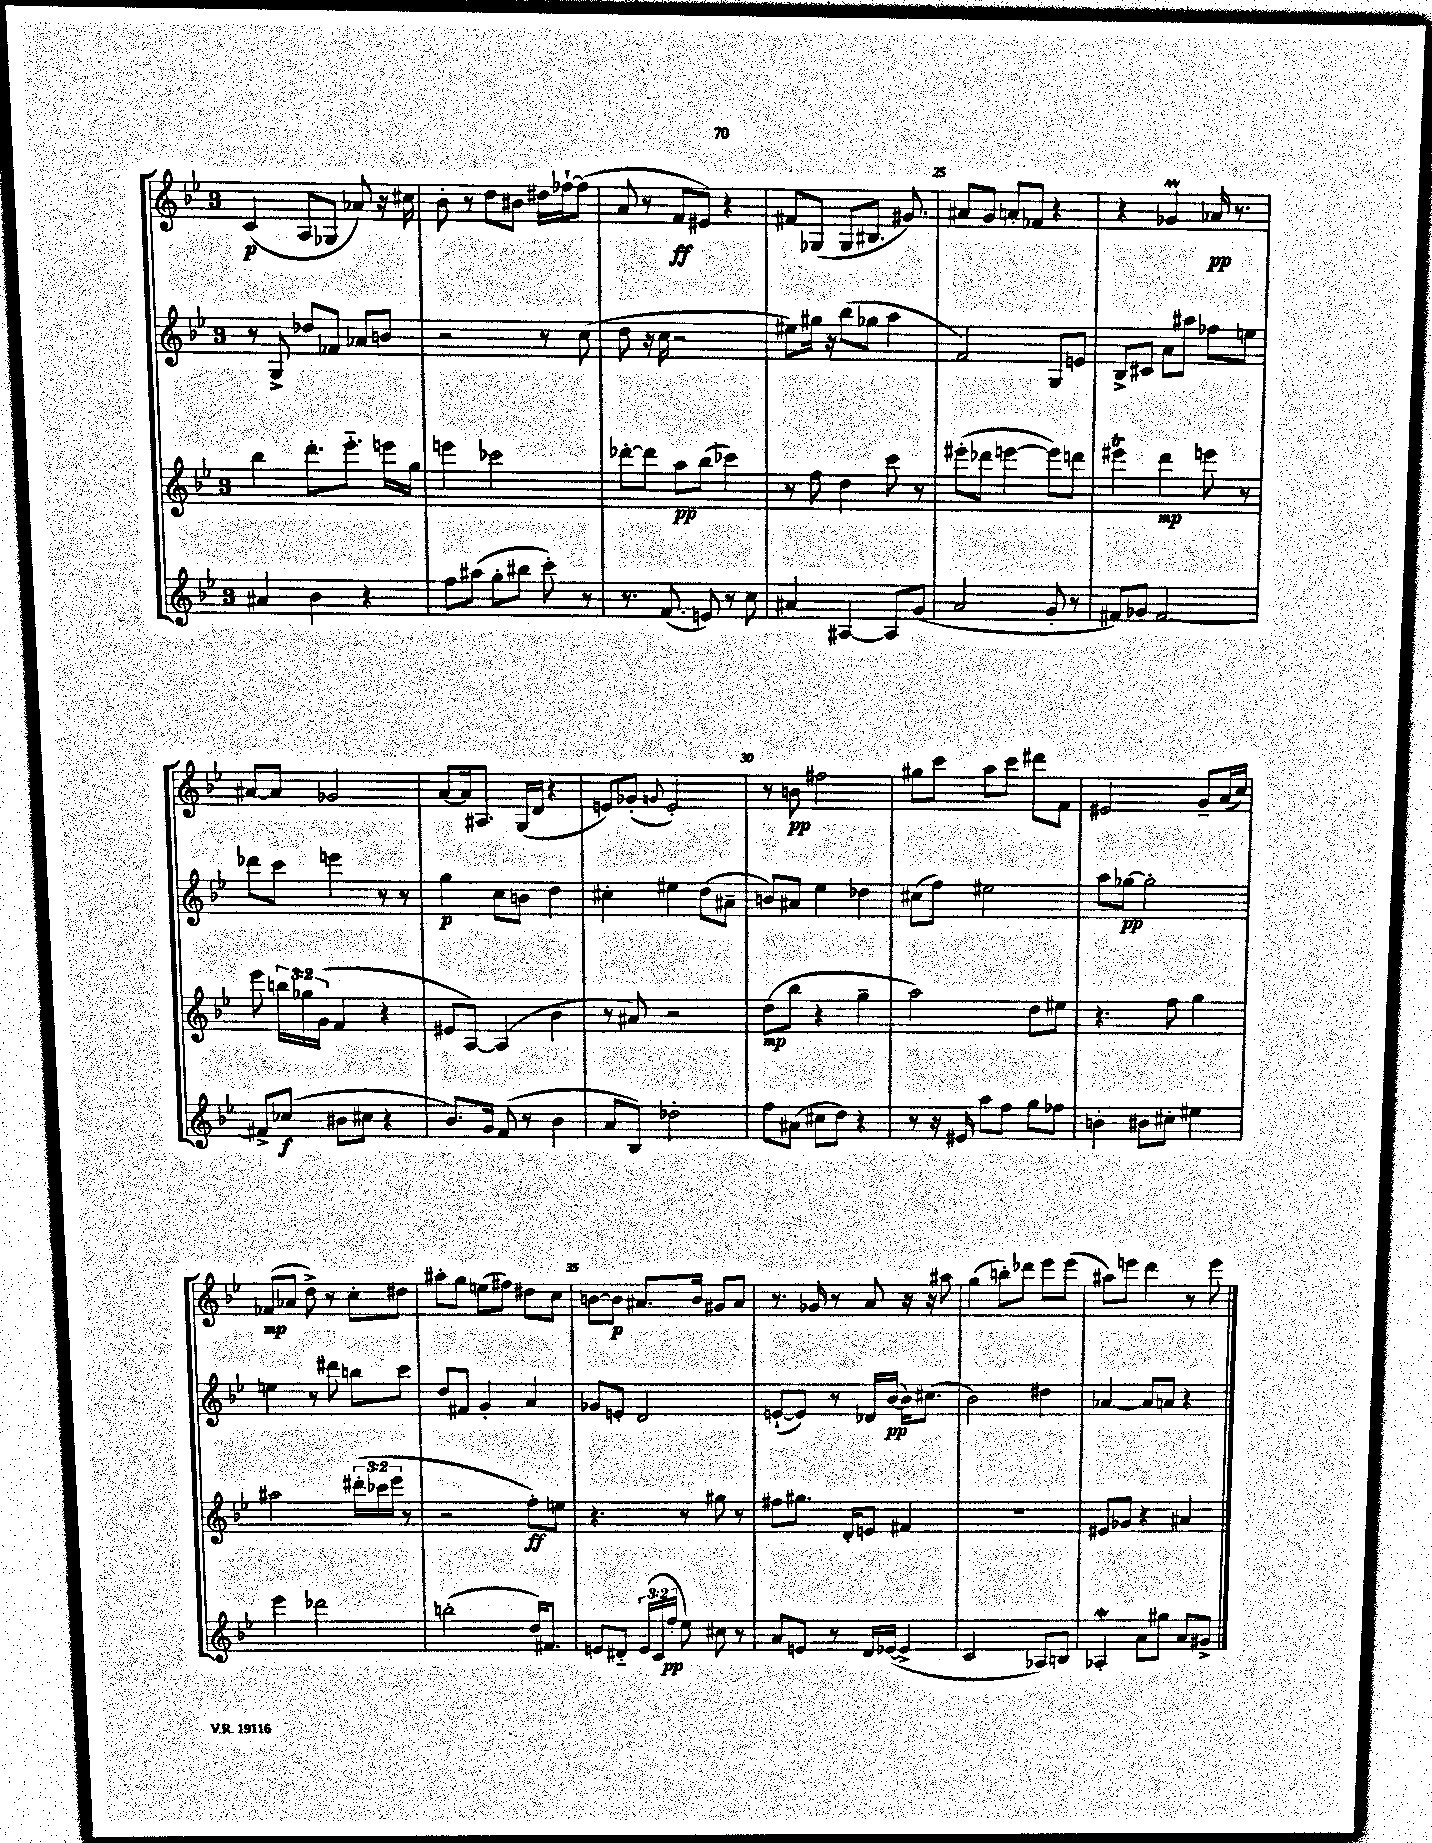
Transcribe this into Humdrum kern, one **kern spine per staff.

**kern	**kern	**kern	**kern
*staff4	*staff3	*staff2	*staff1
*clefG2	*clefG2	*clefG2	*clefG2
*k[b-e-]	*k[b-e-]	*k[b-e-]	*k[b-e-]
*M3/4	*M3/4	*M3/4	*M3/4
4a#	4bb-	8r	(4c
.	.	8G^	.
4b-	8.ddd'	8dd-	8A
.	.	8f-	8G-
.	8.eee-'~	.	.
4r	.	8a-	8a-)
.	16eee	8b	16r
.	16gg	.	16cc#
=	=	=	=
8ff	4eee	2r	8b-'
(8aa#	.	.	8r
8gg'	2ccc-	.	8dd
8bb#	.	.	8b#
8ccc')	.	8r	16dd#
.	.	.	[16ff-`
8r	.	(8cc	(8ff-]
=	=	=	=
8.r	[8ddd-'	8dd	8a
.	8ddd-]	16r	8r
(8.f	.	16cc	.
.	8aa	2r	8f
8e)	(8bb-	.	8e#)
8r	4ccc-)	.	4r
8cc	.	.	.
=	=	=	=
4a#	8r	8ee#)	8f#
.	8ff	16gg#	(8G-
.	.	16r	.
[4A#	4dd	(8bb-	8G-
.	.	8gg-	8.B#
8A#]	8ccc	4aa	.
.	.	.	8.g#)
(8g	8r	.	.
=	=	=	=
2a	(8eee#'	2f)	8a#
.	8ddd-	.	8g
.	[4eee	.	8a'
.	.	.	8f-
8g'	8eee])	8G	4r
8r	8ddd	8e	.
=	=	=	=
8f#)	4eee#	8B-^	4r
8g-	.	8c#	.
[2f#	4ddd	8a	4g-
.	.	8aa#	.
.	8eee	8ff-	16a-
.	.	.	8.r
.	8r	8ee	.
=	=	=	=
8f#^]	8eee-	8ddd-	[8a#
(8cc-	24bb	8ccc	8a#]
.	24gg-	.	.
.	(24g	.	.
8b#	4f	4eee	2g-
8cc#	.	.	.
4r	4r	8r	.
.	.	8r	.
=	=	=	=
8.b-)	8e#	4gg	[8a
.	[8A)	.	16a]
16g	.	.	8.A#
(8f	(4A]	8cc	.
8r	.	8b	(16G
.	.	.	16d
4b-	4b-	4dd	4r
=	=	=	=
8a	8r	4cc#'	8e)
8B-)	8a#)	.	(8g-'
.	.	.	8qqg
2dd-'	2r	4ee#	2e')
.	.	(8dd	.
.	.	8a#~	.
=	=	=	=
8ff	(8dd	8b)	8r
(8a#	8bb-	8a#	8b
8cc#	4r	4ee-	2ff#
8dd)	.	.	.
4r	4gg~	4dd-	.
=	=	=	=
8r	2aa)	(8cc#	8gg#
16r	.	8ff)	8ccc
16e#	.	.	.
8aa	.	2ee#	8aa
8ff	.	.	8ccc
8gg	8dd	.	8ddd#
8ff-	8ee#	.	8f
=	=	=	=
4b'	4.r	8aa	2e#
.	.	[8gg-	.
8b#	.	2gg-']	.
8cc#'	8ff	.	.
4ee#	4gg	.	8g~
.	.	.	(16a
.	.	.	16cc)
=	=	=	=
4eee-	2aa#	4ee	(8f-
.	.	.	8a-
2ddd-	.	8r	8dd^)
.	.	8ddd#	8r
.	(24ddd#'	8bb	8cc'
.	24ccc-	.	.
.	24eee-	.	.
.	8r	8ccc	8dd#
=	=	=	=
(2bb'	2r	8dd	8aa#'
.	.	8f#	8gg
.	.	4g'	(8ee
.	.	.	8ff#)
16dd)	8ff')	4a	8dd#
8.f#	.	.	.
.	8ee	.	8cc
=	=	=	=
8e	4.r	8g-	[8b
8d#'~	.	8e'	8b]
(24e	.	2d	8.a#
24c	.	.	.
24ff'	.	.	.
8ee-)	8r	.	.
.	.	.	16b
8cc#	8gg#	.	8g#
8r	8r	.	8a#
=	=	=	=
8a	8ff#	([8e`	8.r
8e	8.gg#	8e])	.
.	.	.	16g-
8r	.	8r	8r
.	16d'	.	.
16d	8e	16d-	8a
([16e-	.	([16b-	.
4e-^]	4f#	16b-])	16r
.	.	(8.cc#	16r
.	.	.	8aa#
=	=	=	=
2c	2.r	2b-)	(4gg
.	.	.	8bb')
.	.	.	8ddd-
8A-)	.	4dd#	8eee-
8B	.	.	(8eee-
=	=	=	=
4A-'	8e#	[4a-	8aa#)
.	8g-	.	8eee
8a	4r	8a-]	4ddd
8gg#	.	8a	.
8a	4a#	4r	8r
8g#^	.	.	8eee
==	==	==	==
*-	*-	*-	*-
